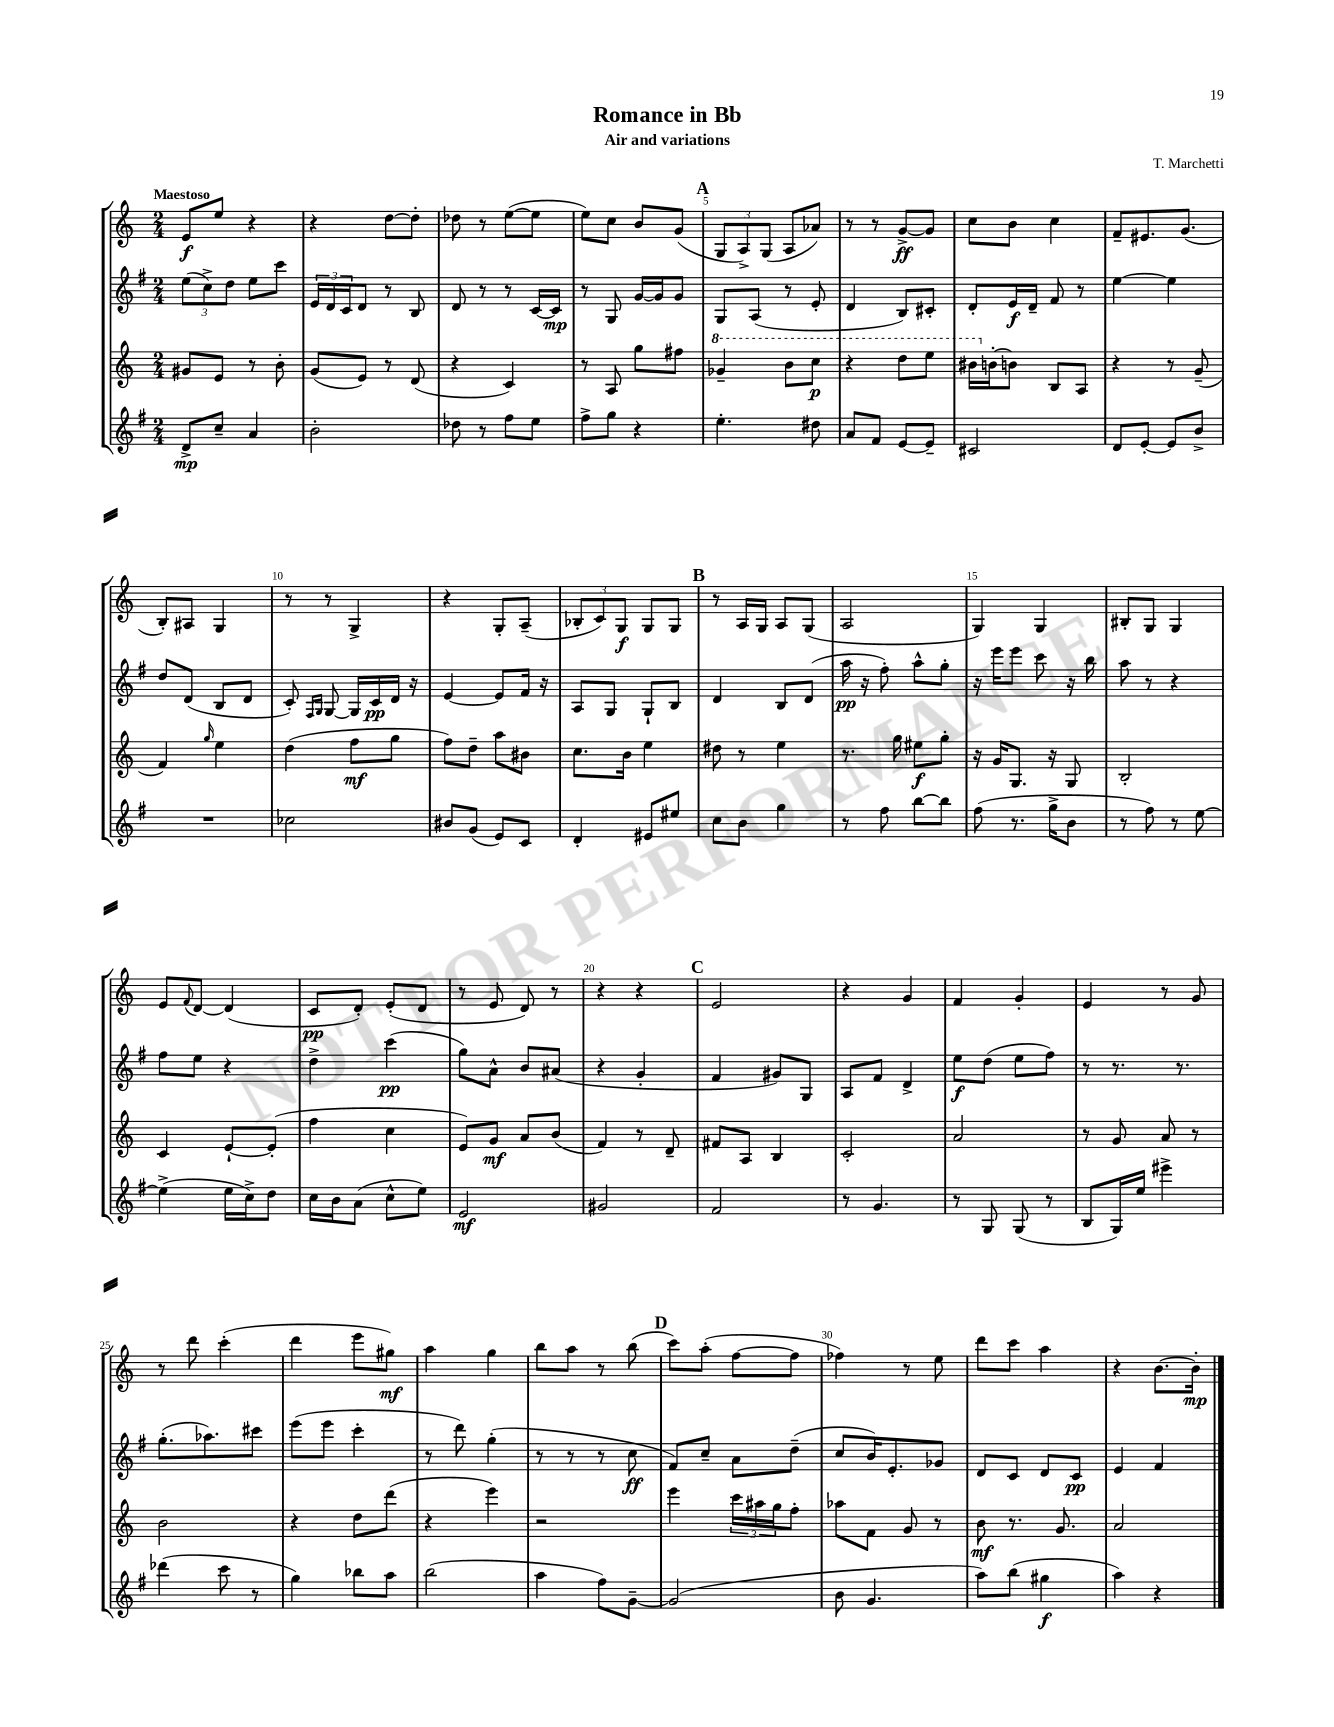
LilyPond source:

\header { title = "Romance in Bb" composer = "T. Marchetti" subtitle = "Air and variations" }
<<
\new StaffGroup <<
\new Staff = "s0" {
    \clef treble \key c \major \numericTimeSignature \time 2/4 \tempo "Maestoso"
    e'8\f e''8 r4 |
    r4 d''8~ d''8-. |
    des''8 r8 e''8~( e''8 |
    e''8) c''8 b'8 g'8( |
    \mark \markup { \bold "A" } \tuplet 3/2 { g8 a8->) g8( } a8 aes'8) |
    r8 r8 g'8~->\ff g'8 |
    c''8 b'8 c''4 |
    f'8-- eis'8. g'8.( |
    b8-.) ais8 g4 |
    r8 r8 g4-> |
    r4 g8-. a8--( |
    \tuplet 3/2 { bes8-. c'8) g8\f } g8 g8 |
    \mark \markup { \bold "B" } r8 a16 g16 a8 g8( |
    a2 |
    g4) g4 |
    bis8-. g8 g4 |
    e'8 \appoggiatura { f'8 } d'8~ d'4( |
    c'8\pp d'8-.) e'8-.( d'8 |
    r8 e'8 d'8) r8 |
    r4 r4 |
    \mark \markup { \bold "C" } e'2 |
    r4 g'4 |
    f'4 g'4-. |
    e'4 r8 g'8 |
    r8 d'''8 c'''4-.( |
    d'''4 e'''8 gis''8\mf) |
    a''4 g''4 |
    b''8 a''8 r8 b''8( |
    \mark \markup { \bold "D" } c'''8) a''8-.( f''8~ f''8 |
    fes''4) r8 e''8 |
    d'''8 c'''8 a''4 |
    r4 b'8.~ b'16-.\mp \bar "|." |
}
\new Staff = "s1" {
    \clef treble \key g \major \numericTimeSignature \time 2/4
    \tuplet 3/2 { e''8( c''8->) d''8 } e''8 c'''8 |
    \tuplet 3/2 { e'16 d'16 c'16 } d'8 r8 b8 |
    d'8 r8 r8 c'16~ c'16\mp |
    r8 g8 g'16~ g'16 g'8 |
    \mark \markup { \bold "A" } g8 a8( r8 e'8-. |
    d'4 b8) cis'8-. |
    d'8-. e'16\f d'16-- fis'8 r8 |
    e''4~ e''4 |
    d''8 d'8( b8 d'8 |
    c'8-.) \grace { fis16 g16 } g8~ g16 c'16\pp d'16 r16 |
    e'4~ e'8 fis'16 r16 |
    a8 g8 g8-! b8 |
    \mark \markup { \bold "B" } d'4 b8 d'8( |
    a''16\pp r16 fis''8-.) a''8-^ g''8-. |
    r16 e'''16 e'''8 c'''8 r16 b''16 |
    a''8 r8 r4 |
    fis''8 e''8 r4 |
    d''4-> c'''4\pp( |
    g''8) a'8-^ b'8 ais'8( |
    r4 g'4-. |
    \mark \markup { \bold "C" } fis'4 gis'8) g8 |
    a8 fis'8 d'4-> |
    e''8\f d''8( e''8 fis''8) |
    r8 r8. r8. |
    g''8.-.( aes''8.) cis'''8 |
    e'''8( e'''8 c'''4-. |
    r8 d'''8) g''4-.( |
    r8 r8 r8 c''8\ff |
    \mark \markup { \bold "D" } fis'8) c''8-- a'8 d''8--( |
    c''8 b'16) e'8.-. ges'8 |
    d'8 c'8 d'8 c'8\pp |
    e'4 fis'4 \bar "|." |
}
\new Staff = "s2" {
    \clef treble \key c \major \numericTimeSignature \time 2/4
    gis'8 e'8 r8 b'8-. |
    g'8( e'8) r8 d'8( |
    r4 c'4) |
    r8 a8 g''8 fis''8 |
    \mark \markup { \bold "A" } \ottava #1 ges''4-- b''8 c'''8\p |
    r4 d'''8 e'''8 |
    bis''16 \ottava #0 b'!16~-. b'!8 b8 a8 |
    r4 r8 g'8--( |
    f'4) \grace { g''16 } e''4 |
    d''4( f''8\mf g''8 |
    f''8) d''8-- a''8 bis'8 |
    c''8. b'16 e''4 |
    \mark \markup { \bold "B" } dis''8 r8 e''4 |
    r8. g''16 eis''8\f g''8-. |
    r16 g'16 g8. r16 g8 |
    b2-. |
    c'4 e'8~-! e'8-.( |
    f''4 c''4 |
    e'8) g'8\mf a'8 b'8( |
    f'4) r8 d'8-- |
    \mark \markup { \bold "C" } fis'8 a8 b4 |
    c'2-. |
    a'2 |
    r8 g'8 a'8 r8 |
    b'2 |
    r4 d''8 d'''8( |
    r4 e'''4) |
    r2 |
    \mark \markup { \bold "D" } e'''4 \tuplet 3/2 { c'''16 ais''16 g''16 } f''8-. |
    aes''8 f'8 g'8 r8 |
    b'8\mf r8. g'8. |
    a'2 \bar "|." |
}
\new Staff = "s3" {
    \clef treble \key g \major \numericTimeSignature \time 2/4
    d'8->\mp c''8-- a'4 |
    b'2-. |
    des''8 r8 fis''8 e''8 |
    fis''8-> g''8 r4 |
    \mark \markup { \bold "A" } e''4.-. dis''8 |
    a'8 fis'8 e'8~ e'8-- |
    cis'2 |
    d'8 e'8~-. e'8 b'8-> |
    R2 |
    ces''2 |
    bis'8 g'8( e'8) c'8 |
    d'4-. eis'8 eis''8 |
    \mark \markup { \bold "B" } c''8 b'8 g''4 |
    r8 fis''8 b''8~ b''8 |
    fis''8( r8. g''16-> b'8 |
    r8 fis''8) r8 e''8~ |
    e''4->( e''16 c''16->) d''8 |
    c''16 b'16 a'8( c''8-^ e''8) |
    e'2\mf |
    gis'2 |
    \mark \markup { \bold "C" } fis'2 |
    r8 g'4. |
    r8 g8 g8( r8 |
    b8 g16) e''16 eis'''4-> |
    des'''4( c'''8 r8 |
    g''4) bes''8 a''8 |
    b''2( |
    a''4 fis''8) g'8~-- |
    \mark \markup { \bold "D" } g'2( |
    b'8 g'4. |
    a''8) b''8( gis''4\f |
    a''4) r4 \bar "|." |
}
>>
>>
\layout { \context { \Score \override BarNumber.break-visibility = ##(#f #t #t) barNumberVisibility = #(every-nth-bar-number-visible 5) } }
